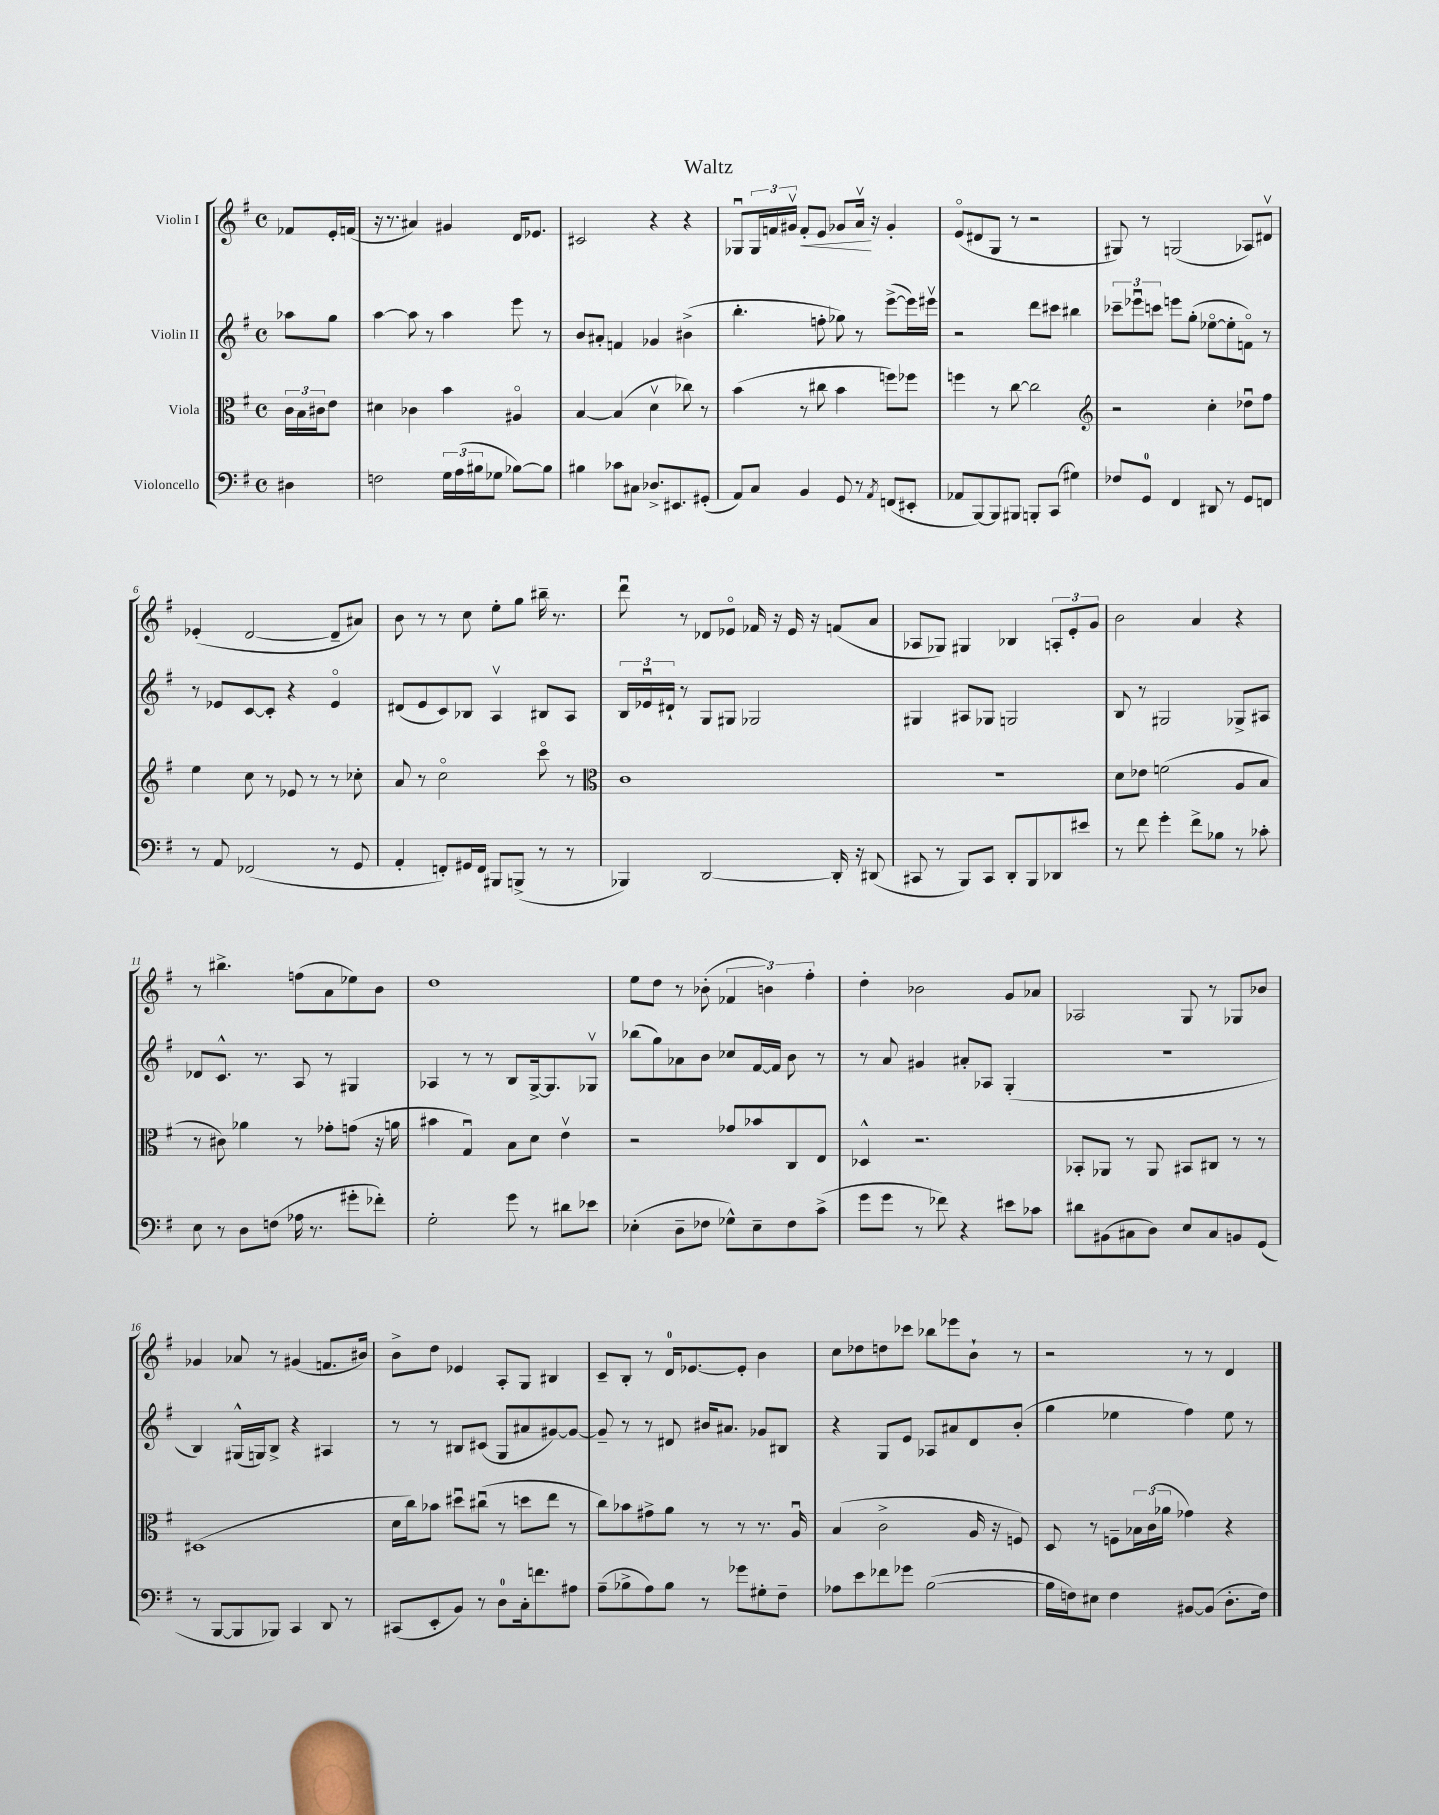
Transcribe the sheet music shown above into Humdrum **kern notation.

**kern	**kern	**kern	**kern
*staff4	*staff3	*staff2	*staff1
*clefF4	*clefC3	*clefG2	*clefG2
*k[f#]	*k[f#]	*k[f#]	*k[f#]
*M4/4	*M4/4	*M4/4	*M4/4
*met(c)	*met(c)	*met(c)	*met(c)
4D#	24c	8aa-	8f-
.	24B	.	.
.	24c#	.	.
.	8e	8gg	16e'
.	.	.	(16f
=	=	=	=
2F	4d#	[4aa	16r
.	.	.	8.r
.	4c-	8aa]	4a#)
.	.	8r	.
24G	4b	4aa	4g#
(24A	.	.	.
24B#	.	.	.
8G-	.	.	.
[8B-)	4A#o	8eee	16d
.	.	.	8.e-
8B-]	.	8r	.
=	=	=	=
4B#	[4B	8b	2c#
.	.	8a#'	.
8c-	(4B]	4f	.
8C#	.	.	.
8.D-^	4dv	4g-	4r
8.EE#	.	.	.
.	8cc-)	(4b#^	4r
(8GG#'	8r	.	.
=	=	=	=
8AA)	(4b	4.bb'	8G-u
8C	.	.	24G-
.	.	.	24f
.	.	.	24g#v
4BB	8r	.	8f'
.	8cc#	8ff'	8e
8GG	4b	8gg-)	8g-
8r	.	8r	16av
.	.	.	16r
8qAA	.	.	.
(8FF	8ff)	([8eee^	4g-'
8EE#'	8ff-	16eee])	.
.	.	16eee#v	.
=	=	=	=
8AA-	4ff	2r	(8eo
[8BBB)	.	.	8d#
8BBB]	8r	.	8G
8BBB#	[8cc	.	8r
8BBB'	2cc]	8ddd	2r
(8CC	.	8ccc#	.
4G#)	.	4bb#	.
=	=	=	=
*	*clefG2	*	*
8F-	2r	12ccc-~	8G#)
.	.	12eee-u	.
8GG	.	.	8r
.	.	12ccc	.
4FF#	.	8eee	(2G
.	.	(8gg'	.
8DD#	4cc'	[8ee-o	.
8r	.	8ee-']	.
8GG	8dd-u	8fo)	8A-)
8FF	8ff#	8r	8d#v
=	=	=	=
8r	4ee	8r	(4e-'
8AA	.	8e-	.
(2FF-	8cc	[8c	[2d
.	8r	8c']	.
.	8e-	4r	.
.	8r	.	.
8r	8r	4e-o	8d~]
8GG	8cc-'	.	8a#)
=	=	=	=
4AA'	8a	(8d#	8b
.	8r	8e	8r
8FF')	2cco	8c)	8r
16GG#	.	8B-	8cc
16FF	.	.	.
8BBB#	.	4Av	8ee'
(8BBB^	.	.	8gg
8r	8ccco	8B#	16bb#~
.	.	.	8.r
8r	8r	8A	.
=	=	=	=
*	*clefC3	*	*
4BBB-)	1c	24B	8dddu
.	.	24e-u	.
.	.	24d#`	.
.	.	8r	8r
[2DD	.	8G	8d-
.	.	8G#	8e-o
.	.	2G-	16f-
.	.	.	16r
.	.	.	16e-
.	.	.	16r
16DD']	.	.	(8f
16r	.	.	.
(8DD#	.	.	8a
=	=	=	=
8CC#	1r	4G#	8A-
8r	.	.	8G-)
8BBB)	.	8A#	4G#
8CC#	.	8G-	.
8DD'	.	2G	4B-
8BBB	.	.	.
8DD-	.	.	12A'
.	.	.	12e'
8e#	.	.	.
.	.	.	12g
=	=	=	=
8r	8d	8B	2b
8f#	8e-	8r	.
4g'	(2f	2G#	.
8f#^	.	.	4a
8B-	.	.	.
8r	8A	8G-^	4r
8c-'	8B	8A#	.
=	=	=	=
8E	8r	8d-	8r
8r	8c#)	8.c^^	4.bb#^
8D	4a-	.	.
.	.	8.r	.
(8F	.	.	.
16A-	8r	8A	(8ff
8.r	.	.	.
.	8g-'	8r	8a
8g#'	(8g	4G#	8ee-)
8f-')	16r	.	8b
.	16a	.	.
=	=	=	=
2G'	4b#	4A-	1dd
.	4Gu)	8r	.
.	.	8r	.
8g	8B	8B	.
8r	8d	[16G^	.
.	.	8.G]	.
8d#	4ev	.	.
8e-	.	8G-v	.
=	=	=	=
(4E-'	2r	(8bb-	8ee
.	.	8gg)	8dd
8D~	.	8a-	8r
8F-	.	8b	(8b-'
8G-^^)	8g-	8cc-	6f-
8E-~	8b-	[16f#	.
.	.	.	6b)
.	.	16f#]	.
8F-	8C	8b	.
.	.	.	6ff#'
(8c^	8E	8r	.
=	=	=	=
8g	4D-^^	8r	4dd'
8g	.	8a	.
8r	2.r	4g#	2b-
8f-)	.	.	.
4r	.	8a#'	.
.	.	8A-	.
8e#	.	(4G'	8g
8c-	.	.	8a-
=	=	=	=
8d#	8BB-'	1r	2A-
(8BB#	8AA-	.	.
8C#	8r	.	.
8D)	8AA-	.	.
8E	8BB#	.	8G
8C#	8C#	.	8r
8BB	8r	.	8G-
(8GG	8r	.	8b-
=	=	=	=
8r	(1D#	4B)	4g-
[8BBB	.	.	.
8BBB]	.	(16G#^^	8a-
.	.	16G)	.
8BBB-)	.	8B^	8r
4CC	.	4r	(4g#
8DD	.	4A#	8.f
8r	.	.	.
.	.	.	16b#)
=	=	=	=
(8CC#	16d	8r	8b^
.	16cc)	.	.
8EE'	8b-	8r	8dd
8BB)	8dd#u	8B#	4e-
8r	(8cc#u	(8c#	.
8D	8r	8G	8A'
16C'	8dd	8a#	8G
8.f	.	.	.
.	8ee	[8g#)	4B#
8A#	8r	8g#_	.
=	=	=	=
(8A~	8cc)	8g#~]	8c~
8B-^	8b-	8r	8B'
8A)	8g#^	8r	8r
8B-	8a	8d#	16d
.	.	.	[8.e-
8r	8r	16b#	.
.	.	8.a#	.
8g-	8r	.	8e-']
8G#'	8.r	8g-	4b
8F#~	.	8B#	.
.	16Au	.	.
=	=	=	=
8A-	(4B	4r	8cc
8e	.	.	8dd-
8f-	2c^	8G	8dd
8g-	.	8e	8ccc-
([2B	.	8A-	8bb-
.	.	8a#	8eee-
.	16A	8d	8b`
.	16r	.	.
.	8F)	(8b'	8r
=	=	=	=
16B]	8D	4gg	2r
16F)	.	.	.
8E#	8r	.	.
4F	8F~	4ee-	.
.	24B-	.	.
.	(24c	.	.
.	24a-	.	.
[8BB#	4g-)	4ff#)	8r
(8BB#]	.	.	8r
8.D'	4r	8ee-	4d
.	.	8r	.
16F)	.	.	.
==	==	==	==
*-	*-	*-	*-
